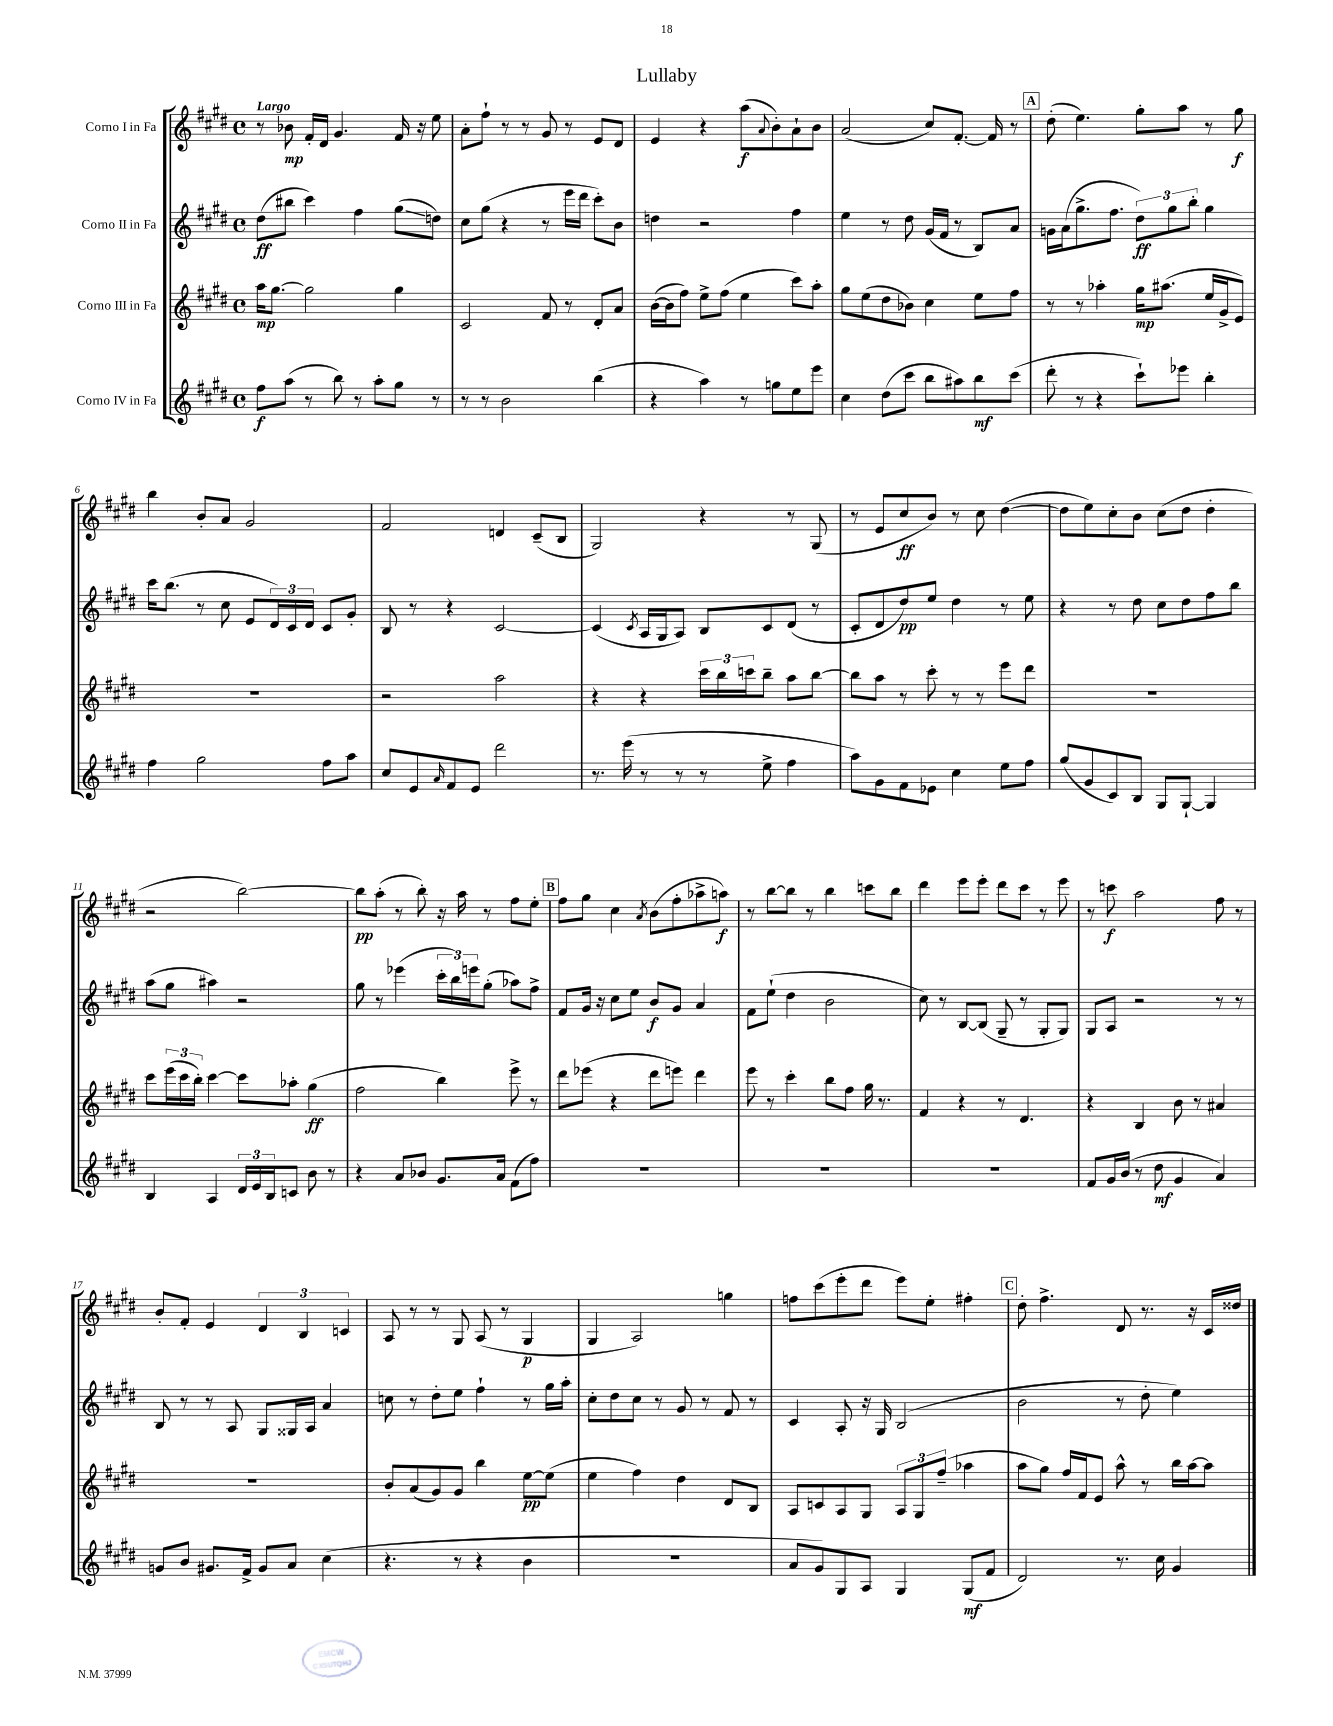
\header { title = "Lullaby" }
<<
\new StaffGroup <<
\new Staff = "s0" \with { instrumentName = "Corno I in Fa" } {
    \clef treble \key e \major \defaultTimeSignature \time 4/4 \tempo "Largo"
    r8 bes'8\mp fis'16-. dis'16 gis'4. fis'16 r16 e''8 |
    a'8-. fis''8-! r8 r8 gis'8 r8 e'8 dis'8 |
    e'4 r4 a''8\f( \appoggiatura { a'8 } b'8-.) a'8-! b'8 |
    a'2( cis''8) fis'8.~-. fis'16 r8 |
    \mark \markup { \box "A" } dis''8-.( e''4.) gis''8-. a''8 r8 gis''8\f |
    b''4 b'8-. a'8 gis'2 |
    fis'2 d'4 cis'8--( b8 |
    gis2) r4 r8 gis8( |
    r8 e'8 cis''8\ff b'8) r8 cis''8 dis''4~( |
    dis''8 e''8) cis''8-. b'8 cis''8( dis''8 dis''4-. |
    r2 b''2~) |
    b''8\pp a''8-.( r8 b''8-.) r16 a''16 r8 fis''8 e''8-. |
    \mark \markup { \box "B" } fis''8 gis''8 cis''4 \acciaccatura { a'8 } b'8( fis''8-. aes''8-> a''8\f) |
    r8 b''8~ b''8 r8 b''4 c'''8 b''8 |
    dis'''4 e'''8 e'''8-. dis'''8 cis'''8 r8 e'''8 |
    r8 c'''8\f a''2 fis''8 r8 |
    b'8-. fis'8-. e'4 \tuplet 3/2 { dis'4 b4 c'4 } |
    a8 r8 r8 gis8 a8( r8 gis4\p |
    gis4 a2) g''4 |
    f''8 cis'''8( e'''8-. dis'''8 e'''8) e''8-. fis''4-. |
    \mark \markup { \box "C" } dis''8-. fis''4.-> dis'8 r8. r16 cis'16 disis''16 \bar "|." |
}
\new Staff = "s1" \with { instrumentName = "Corno II in Fa" } {
    \clef treble \key e \major \defaultTimeSignature \time 4/4
    dis''8\ff( bis''8 cis'''4) fis''4 gis''8\glissando( d''8) |
    cis''8 gis''8( r4 r8 e'''16 dis'''16 cis'''8-.) b'8 |
    d''4 r2 fis''4 |
    e''4 r8 dis''8 gis'16( fis'16 r8 b8) a'8 |
    \mark \markup { \box "A" } g'16 a'16( gis''8.-> fis''8. \tuplet 3/2 { dis''8\ff) gis''8 b''8-. } gis''4 |
    cis'''16 b''8.( r8 cis''8 e'8 \tuplet 3/2 { dis'16) cis'16 dis'16 } cis'8 gis'8-. |
    b8 r8 r4 cis'2~ |
    cis'4( \acciaccatura { cis'8 } a16 gis16 a8) b8 cis'8 dis'8( r8 |
    cis'8-. dis'8 dis''8\pp) e''8 dis''4 r8 e''8 |
    r4 r8 dis''8 cis''8 dis''8 fis''8 b''8 |
    a''8( gis''8 ais''4) r2 |
    gis''8 r8 ees'''4( \tuplet 3/2 { cis'''16-. b''16) e'''16 } gis''8-.( aes''8) fis''8-> |
    \mark \markup { \box "B" } fis'8 gis'16 r16 cis''8 e''8 b'8\f gis'8 a'4 |
    fis'8 e''8-!( dis''4 b'2 |
    cis''8) r8 b8~ b8( gis8-- r8 gis8-. gis8) |
    gis8 a8 r2 r8 r8 |
    b8 r8 r8 a8 gis8 gisis16 a16 a'4 |
    c''8 r8 dis''8-. e''8 fis''4-! r8 gis''16 a''16-. |
    cis''8-. dis''8 cis''8 r8 gis'8 r8 fis'8 r8 |
    cis'4 a8-. r16 gis16 b2( |
    \mark \markup { \box "C" } b'2 r8 dis''8-. e''4) \bar "|." |
}
\new Staff = "s2" \with { instrumentName = "Corno III in Fa" } {
    \clef treble \key e \major \defaultTimeSignature \time 4/4
    a''16\mp gis''8.~ gis''2 gis''4 |
    cis'2 fis'8 r8 dis'8-. a'8 |
    b'16~( b'16 fis''8) e''8-> fis''8( e''4 cis'''8) a''8-. |
    gis''8 e''8( dis''8 bes'8) cis''4 e''8 fis''8 |
    \mark \markup { \box "A" } r8 r8 aes''4-. gis''16\mp ais''8.( e''16 gis'16-> e'8) |
    R1 |
    r2 a''2 |
    r4 r4 \tuplet 3/2 { cis'''16 b''16 c'''16 } b''8-- a''8 b''8~ |
    b''8 a''8 r8 cis'''8-. r8 r8 e'''8 dis'''8 |
    R1 |
    cis'''8 \tuplet 3/2 { e'''16( cis'''16 b''16-.) } cis'''4~ cis'''8 aes''8-. gis''4\ff( |
    fis''2 b''4) e'''8-> r8 |
    \mark \markup { \box "B" } dis'''8 ees'''8( r4 dis'''8 e'''8) dis'''4 |
    e'''8 r8 cis'''4-. b''8 fis''8 gis''16 r8. |
    fis'4 r4 r8 dis'4. |
    r4 b4 b'8 r8 ais'4 |
    R1 |
    b'8-. a'8( gis'8) gis'8 b''4 e''8~\pp e''8( |
    e''4 fis''4) dis''4 dis'8 b8 |
    a8 c'8 a8 gis8 \tuplet 3/2 { a8 gis8 fis''8--( } aes''4 |
    \mark \markup { \box "C" } a''8 gis''8) fis''16 fis'16 e'8 a''8-^ r8 b''16 a''16~ a''8 \bar "|." |
}
\new Staff = "s3" \with { instrumentName = "Corno IV in Fa" } {
    \clef treble \key e \major \defaultTimeSignature \time 4/4
    fis''8\f a''8( r8 b''8) r8 a''8-. gis''8 r8 |
    r8 r8 b'2 b''4( |
    r4 a''4) r8 g''8 e''8 e'''8 |
    cis''4 dis''8( cis'''8 b''8 ais''8) b''8\mf cis'''8( |
    \mark \markup { \box "A" } dis'''8-. r8 r4 cis'''8-!) ees'''8 b''4-. |
    fis''4 gis''2 fis''8 a''8 |
    cis''8 e'8 \grace { a'16 } fis'8 e'8 dis'''2 |
    r8. e'''16( r8 r8 r8 e''8-> fis''4 |
    a''8) gis'8 fis'8 ees'8 cis''4 e''8 fis''8 |
    gis''8( gis'8 cis'8) b8 gis8 gis8~-! gis4 |
    b4 a4 \tuplet 3/2 { dis'16 e'16 b16 } c'8 b'8 r8 |
    r4 a'8 bes'8 gis'8. a'16 fis'8( fis''8) |
    \mark \markup { \box "B" } R1 |
    R1 |
    R1 |
    fis'8 gis'16 b'16( r8 dis''8\mf gis'4 a'4) |
    g'8 b'8 gis'8. fis'16-> gis'8 a'8 cis''4( |
    r4. r8 r4 b'4 |
    R1 |
    a'8 gis'8) gis8 a8 gis4 gis8\mf( fis'8 |
    \mark \markup { \box "C" } dis'2) r8. cis''16 gis'4 \bar "|." |
}
>>
>>
